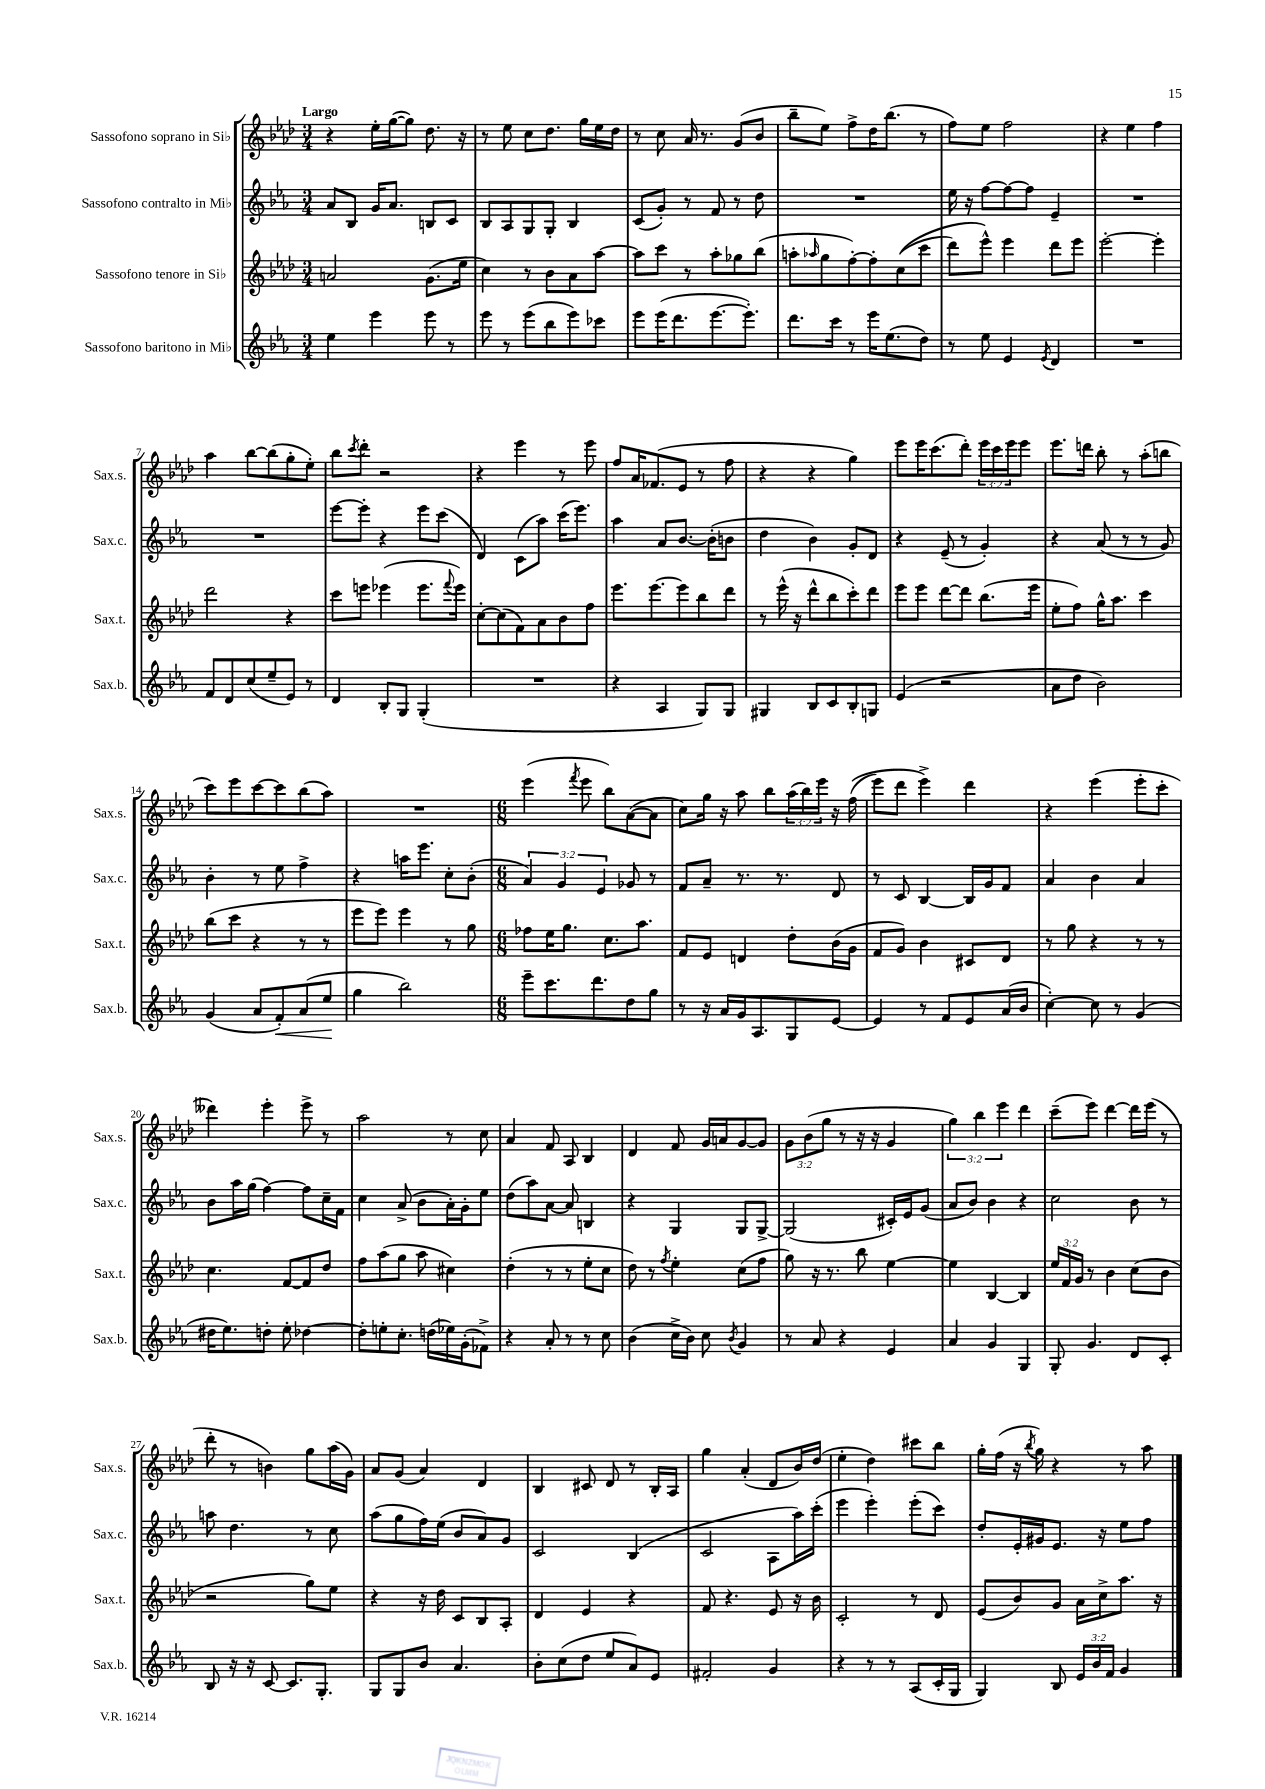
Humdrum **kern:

**kern	**kern	**kern	**kern
*staff4	*staff3	*staff2	*staff1
*clefG2	*clefG2	*clefG2	*clefG2
*k[b-e-a-]	*k[b-e-a-d-]	*k[b-e-a-]	*k[b-e-a-d-]
*M3/4	*M3/4	*M3/4	*M3/4
4ee-\	2a/	8a-/L	4r
.	.	8B-/J	.
4eee-\	.	16g/LK	16ee-'\LL
.	.	8.a-/J	([16gg\J
.	.	.	8gg\]J)
8eee-\	(8.g\L	8B/L	8.dd-\
8r	.	8c/J	.
.	16ee-\Jk	.	16r
=	=	=	=
8eee-\	4cc\)	8B-/L	8r
8r	.	8A-/	8ee-\
(8eee-\L	8r	8G/	8cc\L
8bb-\	8b-\L	8G'/J	8.dd-\J
8eee-\)	8a-\	4B-/	.
.	.	.	16gg\LL
8ccc-\J	[8aa-\J	.	16ee-\
.	.	.	16dd-\JJ
=	=	=	=
8eee-\L	8aa-\]L	(8c/L	8r
(16eee-\K	8ccc\J	8g'/J)	8cc\
8.ddd\	.	.	.
.	8r	8r	16a-/
.	.	.	8.r
[8.eee-\	8aa-'\L	8f/	.
.	8gg-\	8r	(8g/L
8.eee-'\]J)	.	.	.
.	(8bb-\J	8dd\	8b-/J
=	=	=	=
8.ddd\L	8aa'\L	2.r	8bb-~\L
.	16qqaa-/	.	.
.	8gg\	.	8ee-\J)
16ccc\Jk	.	.	.
8r	[8ff'\)	.	8ff^\L
16eee-\LK	8ff'\]	.	16dd-\K
(8.ee-\	.	.	(8.bb-\J
.	&((8cc\	.	.
8dd\J)	8ccc\J	.	8r
=	=	=	=
8r	8ddd-\L)	16ee-\	8ff\L)
.	.	16r	.
8ee-\	8eee-^^\J&)	[8ff\L	8ee-\J
4e-/	4eee-\	8ff\_	2ff\
.	.	8ff\]J	.
8qe-/	.	.	.
4d/	8ddd-\L	4e-~/	.
.	8eee-\J	.	.
=	=	=	=
2.r	[2eee-'\	2.r	4r
.	.	.	4ee-\
.	4eee-'\]	.	4ff\
=	=	=	=
8f/L	2ddd-\	2.r	4aa-\
8d/	.	.	.
(8cc/	.	.	[8bb-\L
8ee-~/	.	.	(8bb-\]
8e-/J)	4r	.	8gg'\
8r	.	.	8ee-'\J)
=	=	=	=
4d/	8ccc\L	[8eee-\L	8bb-\L
.	.	.	8qccc/
.	8eee\J	8eee-'\]J	8ddd-'\J
8B-'/L	(4eee-\	4r	2r
8G/J	.	.	.
(4G'/	8.eee-\L	8eee-\L	.
.	.	(8ccc\J	.
.	8qqfff/	.	.
.	16eee-\Jk)	.	.
=	=	=	=
2.r	[8cc'\L	4d/)	4r
.	(8cc\]	.	.
.	8f\)	(8c\L	4eee-\
.	8a-\	8aa-\J)	.
.	8b-\	(16ccc\LK	8r
.	.	8.eee-\J)	.
.	8ff\J	.	8eee-\
=	=	=	=
4r	8.eee-\L	4aa-\	8ff/L
.	.	.	16a-/K
.	[8.eee-\	.	(8.f-/
4A-/	.	8a-/L	.
.	8eee-\]	[8.b-/J	8e-/J
8G/L)	8bb-\	.	8r
.	.	(16b-'\]LK	.
8G/J	8ddd-\J	8b\J	8ff\
=	=	=	=
4G#/	8r	4dd\	4r
.	(16eee-^^\	.	.
.	16r	.	.
8B-/L	8ddd-^^\L	4b-\)	4r
8c/	8bb-\	.	.
8B-'/	8ccc'\)	8g'/L	4gg\)
8G/J	8ddd-\J	8d/J	.
=	=	=	=
(4e-/	8eee-\L	4r	8eee-\L
.	8eee-\J	.	16eee-\K
.	.	.	(8.ccc\
2r	[8ddd-\L	(8e-~/	.
.	8ddd-\]J	8r	8ddd-'\J)
.	(8.bb-\L	4g'/)	24eee-\LL
.	.	.	24ccc\
.	.	.	24eee-\J
.	.	.	8eee-\J
.	16eee-\Jk	.	.
=	=	=	=
8a-\L	8ee-'\L	4r	8.eee-\L
8dd\J	8ff\J)	.	.
.	.	.	16ddd\Jk
2b-\)	16gg^^\LK	(8a-/	8bb-'\
.	8.aa-\J	.	.
.	.	8r	8r
.	4ccc\	8r	(8aa-'\L
.	.	8g/)	8bb\J
=	=	=	=
(4g/	(8bb-\L	4b-'\	8ccc\L)
.	8ccc\J	.	8eee-\
8a-/L	4r	8r	[8ccc\
8f'/)	.	8ee-\	8ccc\]
(8a-/	8r	4ff^\	(8bb-\
8ee-/J	8r	.	8aa-\J)
=	=	=	=
4gg\	8eee-\L	4r	2.r
.	8eee-\J)	.	.
2bb-\)	4eee-\	16aa\LK	.
.	.	8.eee-\J	.
.	8r	8cc'\L	.
.	8gg\	(8b-'\J	.
=	=	=	=
*M6/8	*M6/8	*M6/8	*M6/8
8eee-~\L	8ff-\L	6a-/)	(4eee-\
8.ccc\	16ee-\K	.	.
.	.	6g/	.
.	8.gg\J	.	.
.	.	.	8qfff/
.	.	.	8eee-\
8.ddd\	.	.	.
.	.	6e-/	.
.	8.cc\L	.	8bb-\L)
8dd\	.	8g-/	([8a-\
.	8.aa-\J	.	.
8gg\J	.	8r	8a-\]J
=	=	=	=
8r	8f/L	8f/L	8cc\L)
16r	8e-/J	8a-~/J	16gg\Jk
16a-/LL	.	.	16r
16g/J	4d/	8.r	8aa-\
8.A-/	.	.	.
.	.	.	8bb-\L
.	.	8.r	.
8G/	8dd-'\L	.	(24aa-\L
.	.	.	24bb-\)
.	.	.	24eee-\JJ
[8e-/J	(16b-\L	8d/	16r
.	16g\JJ	.	&((16ff\
=	=	=	=
4e-/]	8f/L	8r	8eee-\L)
.	8g/J)	8c/	8ddd-\J
8r	4b-\	[4B-/	4eee-^\&)
8f/L	.	.	.
8e-/	8c#/L	16B-/]LL	4ddd-\
.	.	16g/J	.
(16a-/L	8d-/J	8f/J	.
16b-/JJ	.	.	.
=	=	=	=
[4cc'\)	8r	4a-/	4r
.	8gg\	.	.
8cc\]	4r	4b-\	(4eee-\
8r	.	.	.
(4g/	8r	4a-/	8eee-'\L
.	8r	.	8ccc'\J
=	=	=	=
16dd#\LK	4.cc\	8b-\L	4ddd--\)
8.ee-\)	.	.	.
.	.	16aa-\L	.
.	.	(16gg\JJ	.
8dd'\J	.	[4ff\)	4eee-'\
8ee-'\	[8f/L	.	.
[4dd-\	8f/]	8ff\]L	8eee-^\
.	8dd-/J	16cc~\L	8r
.	.	16f\JJ	.
=	=	=	=
8dd-'\]L	8ff\L	4cc\	2aa-\
8ee'\	(8aa-\	.	.
8.cc'\J	8gg\J	(8a-^/	.
.	8aa-\	8b-\L	.
(16dd\LL	.	.	.
16ee-\)	4cc#\)	16a-'\L)	8r
(16g'\J	.	16g'\J	.
8f-^\J)	.	8ee-\J	8cc\
=	=	=	=
4r	(4dd-'\	(8dd\L	4a-/
.	.	8aa-\)	.
8a-'/	8r	[8a-\J	8f/
8r	8r	8a-/]	8A-/
8r	8ee-'\L	4B/	4B-/
8cc\	8cc\J	.	.
=	=	=	=
(4b-\	8dd-\)	4r	4d-/
.	8r	.	.
.	8qff/	.	.
16cc^\LL	4ee-'\	4G/	8f/
16b-\JJ)	.	.	.
8cc\	.	.	16g/LL
.	.	.	16a/J
8qb-/	.	.	.
4g/	(8cc\L	8G/L	[8g/
.	8ff\J	[8G^/J	8g/]J
=	=	=	=
8r	8gg\)	(2G/]	12g\L
.	.	.	(12b-\
8a-/	16r	.	.
.	.	.	12gg\J
.	8.r	.	.
4r	.	.	8r
.	8bb-\	.	16r
.	.	.	16r
4e-/	[4ee-\	16c#'/LL)	4g/
.	.	16e-/J	.
.	.	(8g/J	.
=	=	=	=
4a-/	4ee-\]	8a-/L	6gg\)
.	.	8b-/J)	.
.	.	.	6bb-\
4g/	[4B-/	4b-\	.
.	.	.	6eee-\
4G/	4B-/]	4r	4ddd-\
=	=	=	=
8G'/	24ee-/LL	2cc\	(8ccc~\L
.	24f/	.	.
.	24g/JJ	.	.
4.g/	8r	.	8eee-\J)
.	4b-\	.	[4ddd-\
8d/L	(8cc\L	8b-\	16ddd-\]LL
.	.	.	(16eee-\JJ
8c'/J	8b-\J	8r	8r
=	=	=	=
8B-/	2r	8aa\	8ddd-'\
16r	.	4.dd\	8r
16r	.	.	.
[8c/	.	.	4b\)
8.c/]L	.	.	.
.	8gg\L)	8r	8gg\L
8.G'/J	.	.	.
.	8ee-\J	8cc\	(16aa-\L
.	.	.	16g\JJ)
=	=	=	=
8G/L	4r	(8aa-\L	8a-/L
8G/	.	8gg\	(8g/J
8b-/J	16r	16ff\L)	4a-/)
.	16dd-\	(16ee-\JJ	.
4.a-/	8c/L	8b-/L	.
.	8B-/	8a-/)	4d-/
.	8A-'/J	8g/J	.
=	=	=	=
8b-'\L	4d-/	2c/	4B-/
(8cc\	.	.	.
8dd\J	4e-/	.	8c#/
8ee-/L	.	.	8d-/
8a-/)	4r	(4B-/	8r
8e-/J	.	.	16B-'/LL
.	.	.	16A-/JJ
=	=	=	=
2f#'/	8f/	2c/	4gg\
.	4.r	.	.
.	.	.	(4a-'/
4g/	8e-/	8A-\L	8d-/L
.	16r	16aa-\L)	16b-/L)
.	16b-\	(16ccc'\JJ	(16dd-/JJ
=	=	=	=
4r	2c'/	4eee-\	4ee-'\
8r	.	4eee-'\)	4dd-\)
8r	.	.	.
(8A-/L	8r	(8eee-'\L	8ccc#\L
16c'/L	8d-/	8ccc\J)	8bb-\J
16G/JJ	.	.	.
=	=	=	=
4G/)	(8e-/L	8dd'/L	16gg'\LL
.	.	.	(16ff\JJ
.	8b-/)	16e-'/L	16r
.	.	.	8qbb-/
.	.	16g#/J	16gg\)
8B-/	8g/J	8.e-/J	4r
24e-/LL	16a-\LL	.	.
24b-/	.	.	.
.	16cc^\J	16r	.
24f/JJ	.	.	.
4g/	8.aa-\J	8ee-\L	8r
.	.	8ff\J	8aa-\
.	16r	.	.
==	==	==	==
*-	*-	*-	*-
